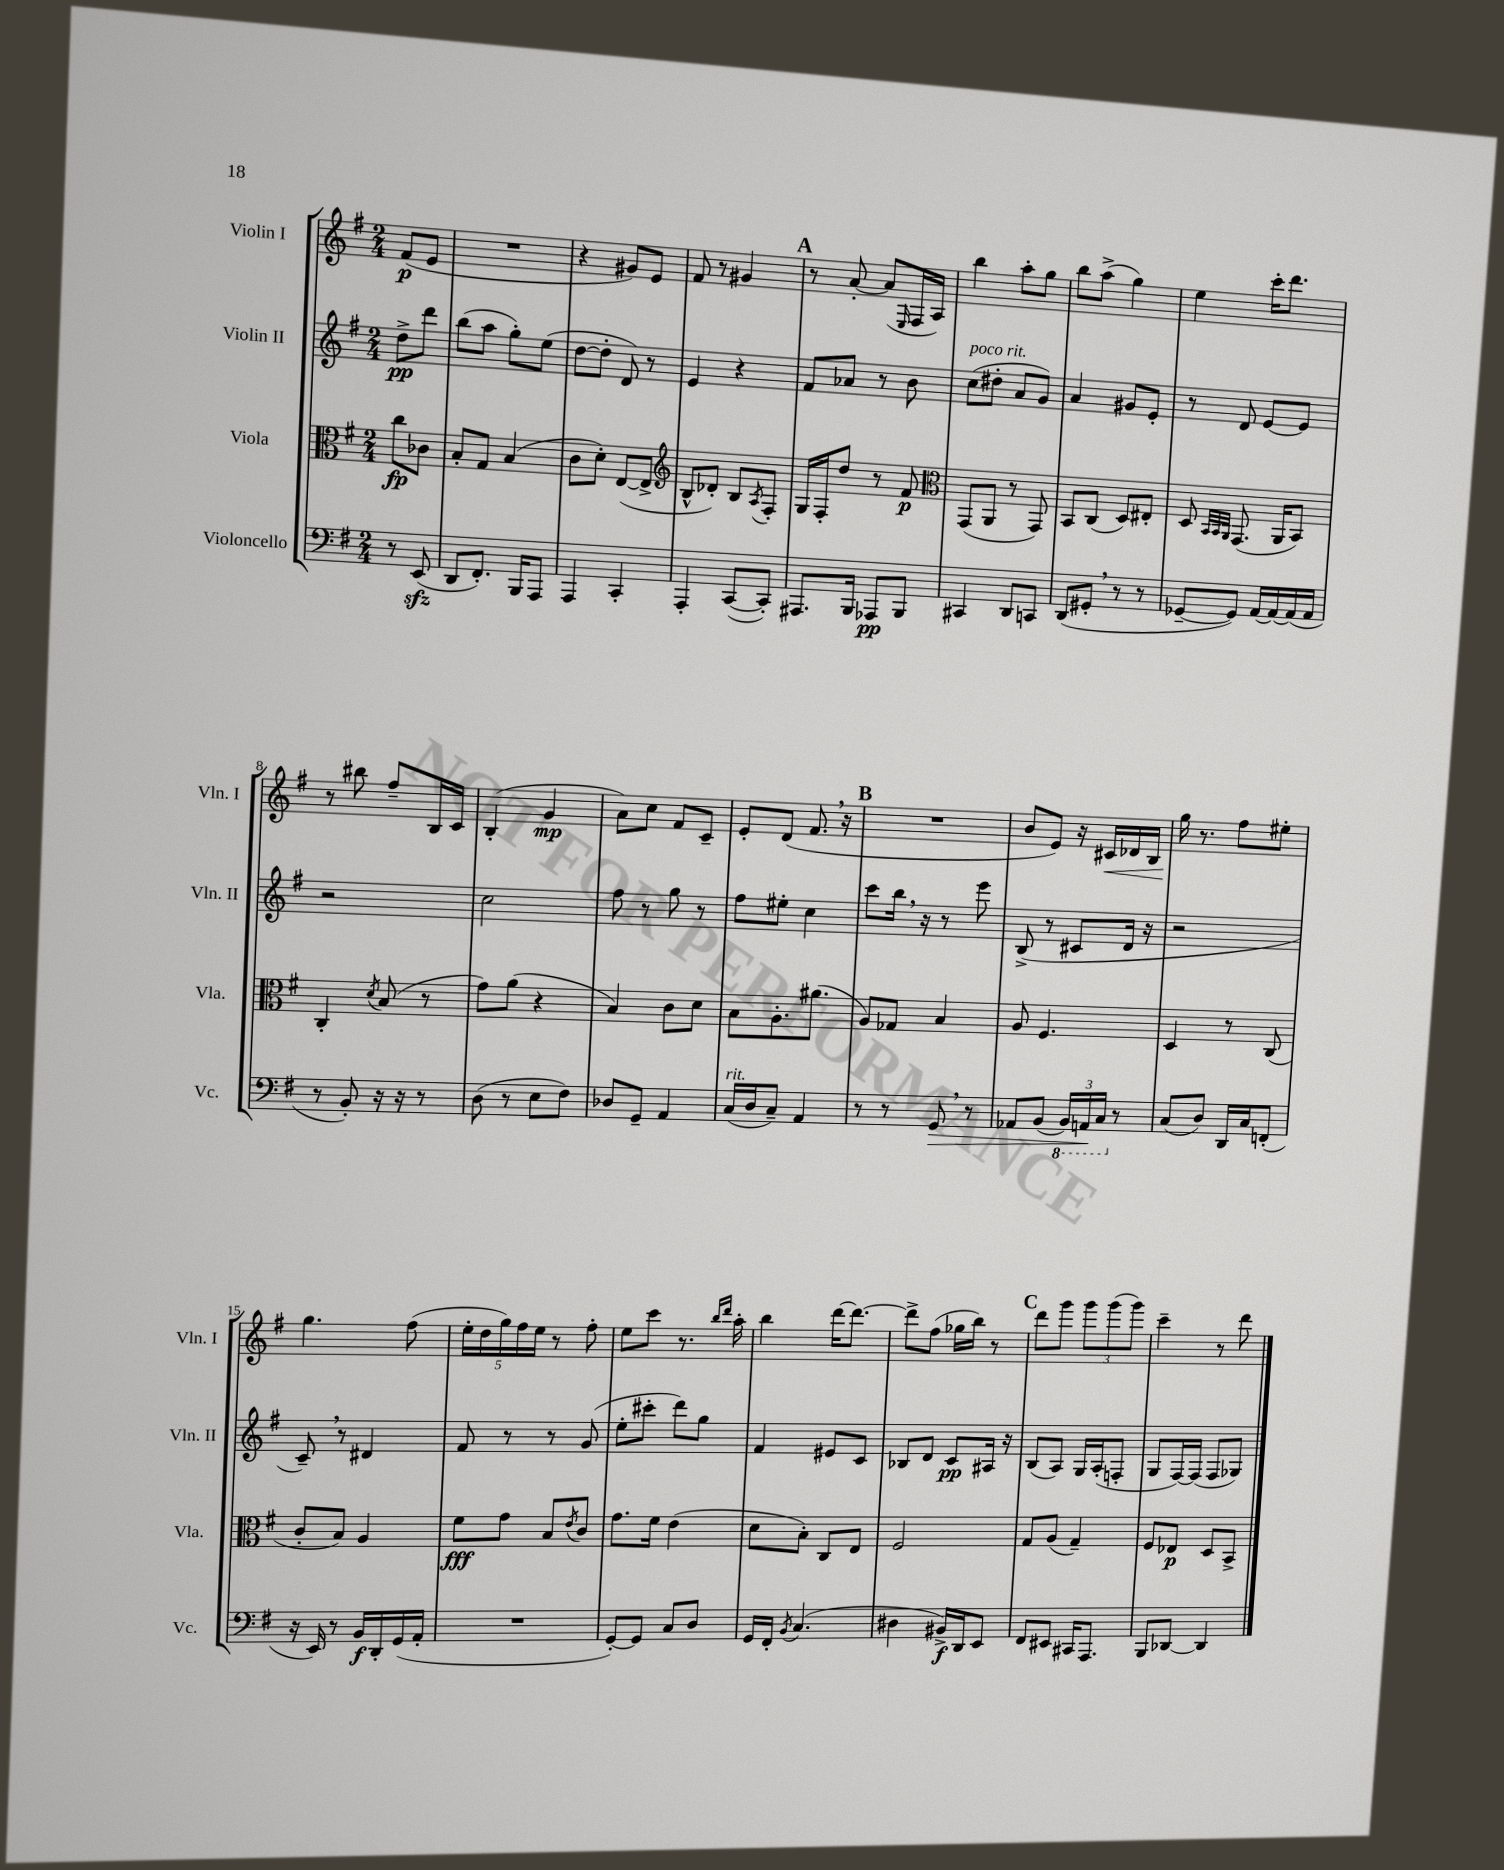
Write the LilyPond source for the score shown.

<<
\new StaffGroup <<
\new Staff = "s0" \with { instrumentName = "Violin I" shortInstrumentName = "Vln. I" } {
    \clef treble \key g \major \numericTimeSignature \time 2/4 \partial 4
    fis'8\p( e'8 |
    R2 |
    r4 gis'8) e'8 |
    fis'8 r8 gis'4 |
    \mark \markup { \bold "A" } r8 a'8~-. a'8( \grace { e16 } fis16 a16) |
    b''4 a''8-. g''8 |
    b''8 a''8->( g''4) |
    e''4 c'''16-. d'''8. |
    r8 bis''8 fis''8-- b16 c'16 |
    b4-.( g'4\mp |
    a'8) c''8 fis'8 c'8-- |
    e'8-. d'8( fis'8. \breathe r16 |
    \mark \markup { \bold "B" } R2 |
    b'8 e'8) r16 cis'16\< des'16 b16 |
    g''16\! r8. fis''8 eis''8-. |
    g''4. fis''8( |
    \tuplet 5/4 { e''16-. d''16 g''16) fis''16 e''16 } r8 fis''8-. |
    e''8 c'''8 r8. \grace { b''16 d'''16 } a''16-. |
    b''4 d'''16~ d'''8.~ |
    d'''8-> fis''8( ges''16 b''16) r8 |
    \mark \markup { \bold "C" } d'''8 g'''8 \tuplet 3/2 { g'''8 g'''8( g'''8) } |
    c'''4-- r8 d'''8 \bar "|." |
}
\new Staff = "s1" \with { instrumentName = "Violin II" shortInstrumentName = "Vln. II" } {
    \clef treble \key g \major \numericTimeSignature \time 2/4 \partial 4
    d''8->\pp d'''8 |
    b''8( a''8 g''8-.) e''8( |
    d''8~ d''8-. d'8) r8 |
    e'4 r4 |
    \mark \markup { \bold "A" } fis'8 aes'8 r8 b'8 |
    c''8^\markup { \italic "poco rit." }( dis''8-. a'8 g'8) |
    a'4 gis'8 e'8-. |
    r8 d'8 e'8~ e'8 |
    r2 |
    c''2 |
    fis''8 r8 g''8 r8 |
    fis''8 eis''8-. c''4 |
    \mark \markup { \bold "B" } c'''8 b''16 \breathe r16 r8 e'''8 |
    b8->( r8 cis'8 d'16 r16 |
    r2 |
    c'8--) \breathe r8 dis'4 |
    fis'8 r8 r8 g'8( |
    e''8-. cis'''8-. d'''8) g''8 |
    fis'4 eis'8 c'8 |
    bes8 d'8 c'8\pp ais16 r16 |
    \mark \markup { \bold "C" } b8( a8) g16 a16-.( f8-. |
    g8 fis16~) fis16( fis8 ges8) \bar "|." |
}
\new Staff = "s2" \with { instrumentName = "Viola" shortInstrumentName = "Vla." } {
    \clef alto \key g \major \numericTimeSignature \time 2/4 \partial 4
    c''8\fp ces'8 |
    b8-. g8 b4( |
    c'8 d'8-.) e8~( e8-> |
    \clef treble b8-^ des'8-.) b8 \acciaccatura { a8 } fis8-. |
    \mark \markup { \bold "A" } g16 fis16-. d''8 r8 fis'8\p |
    \clef alto g,8( a,8 r8 g,8) |
    b,8 c8( d8) eis8-. |
    d8 \grace { b,32 b,32 a,32 } g,8.( a,16 b,8) |
    c4-. \acciaccatura { d'8 } b8( r8 |
    g'8) a'8( r4 |
    b4) c'8 d'8 |
    b8 a8.-. ais'8.( |
    \mark \markup { \bold "B" } a8) ges8 b4 |
    a8 fis4. |
    d4 r8 c8( |
    c'8-. b8) a4 |
    fis'8\fff g'8 b8 \acciaccatura { e'8 } c'8 |
    g'8. fis'16 e'4( |
    d'8 b8-.) c8 e8 |
    fis2 |
    \mark \markup { \bold "C" } g8 a8( g4--) |
    fis8 ees8\p d8 b,8-> \bar "|." |
}
\new Staff = "s3" \with { instrumentName = "Violoncello" shortInstrumentName = "Vc." } {
    \clef bass \key g \major \numericTimeSignature \time 2/4 \partial 4
    r8 e,8\sfz( |
    d,8 fis,8.-.) b,,16 a,,8 |
    a,,4 c,4-. |
    a,,4-. c,8~( c,8-.) |
    \mark \markup { \bold "A" } ais,,8. b,,16 aes,,8\pp b,,8 |
    cis,4 d,8 c,8 |
    d,8( gis,8-. \breathe r8 r8 |
    ges,8~-- ges,8) a,16~ a,16~ a,16( a,16 |
    r8 b,8-.) r16 r16 r8 |
    d8( r8 e8 fis8) |
    des8 g,8-- a,4 |
    c16^\markup { \italic "rit." }( d16 c8--) a,4 |
    \mark \markup { \bold "B" } r8 r8 g,8\> \breathe r8 |
    aes,8 b,8( \tuplet 3/2 { \ottava #-1 b,,16) a,,!16\! c,16 \ottava #0 } r8 |
    c8( d8) d,16 c16 f,8-.( |
    r16 e,16) r8 b,16\f d,16-. g,16( a,16-. |
    R2 |
    g,8~-.) g,8 c8 d8 |
    g,16 fis,16-. \acciaccatura { b,8 } c4.( |
    dis4 bis,16->\f) d,16 e,8 |
    \mark \markup { \bold "C" } fis,8 eis,8 cis,16 a,,8. |
    b,,8 des,8~ des,4 \bar "|." |
}
>>
>>
